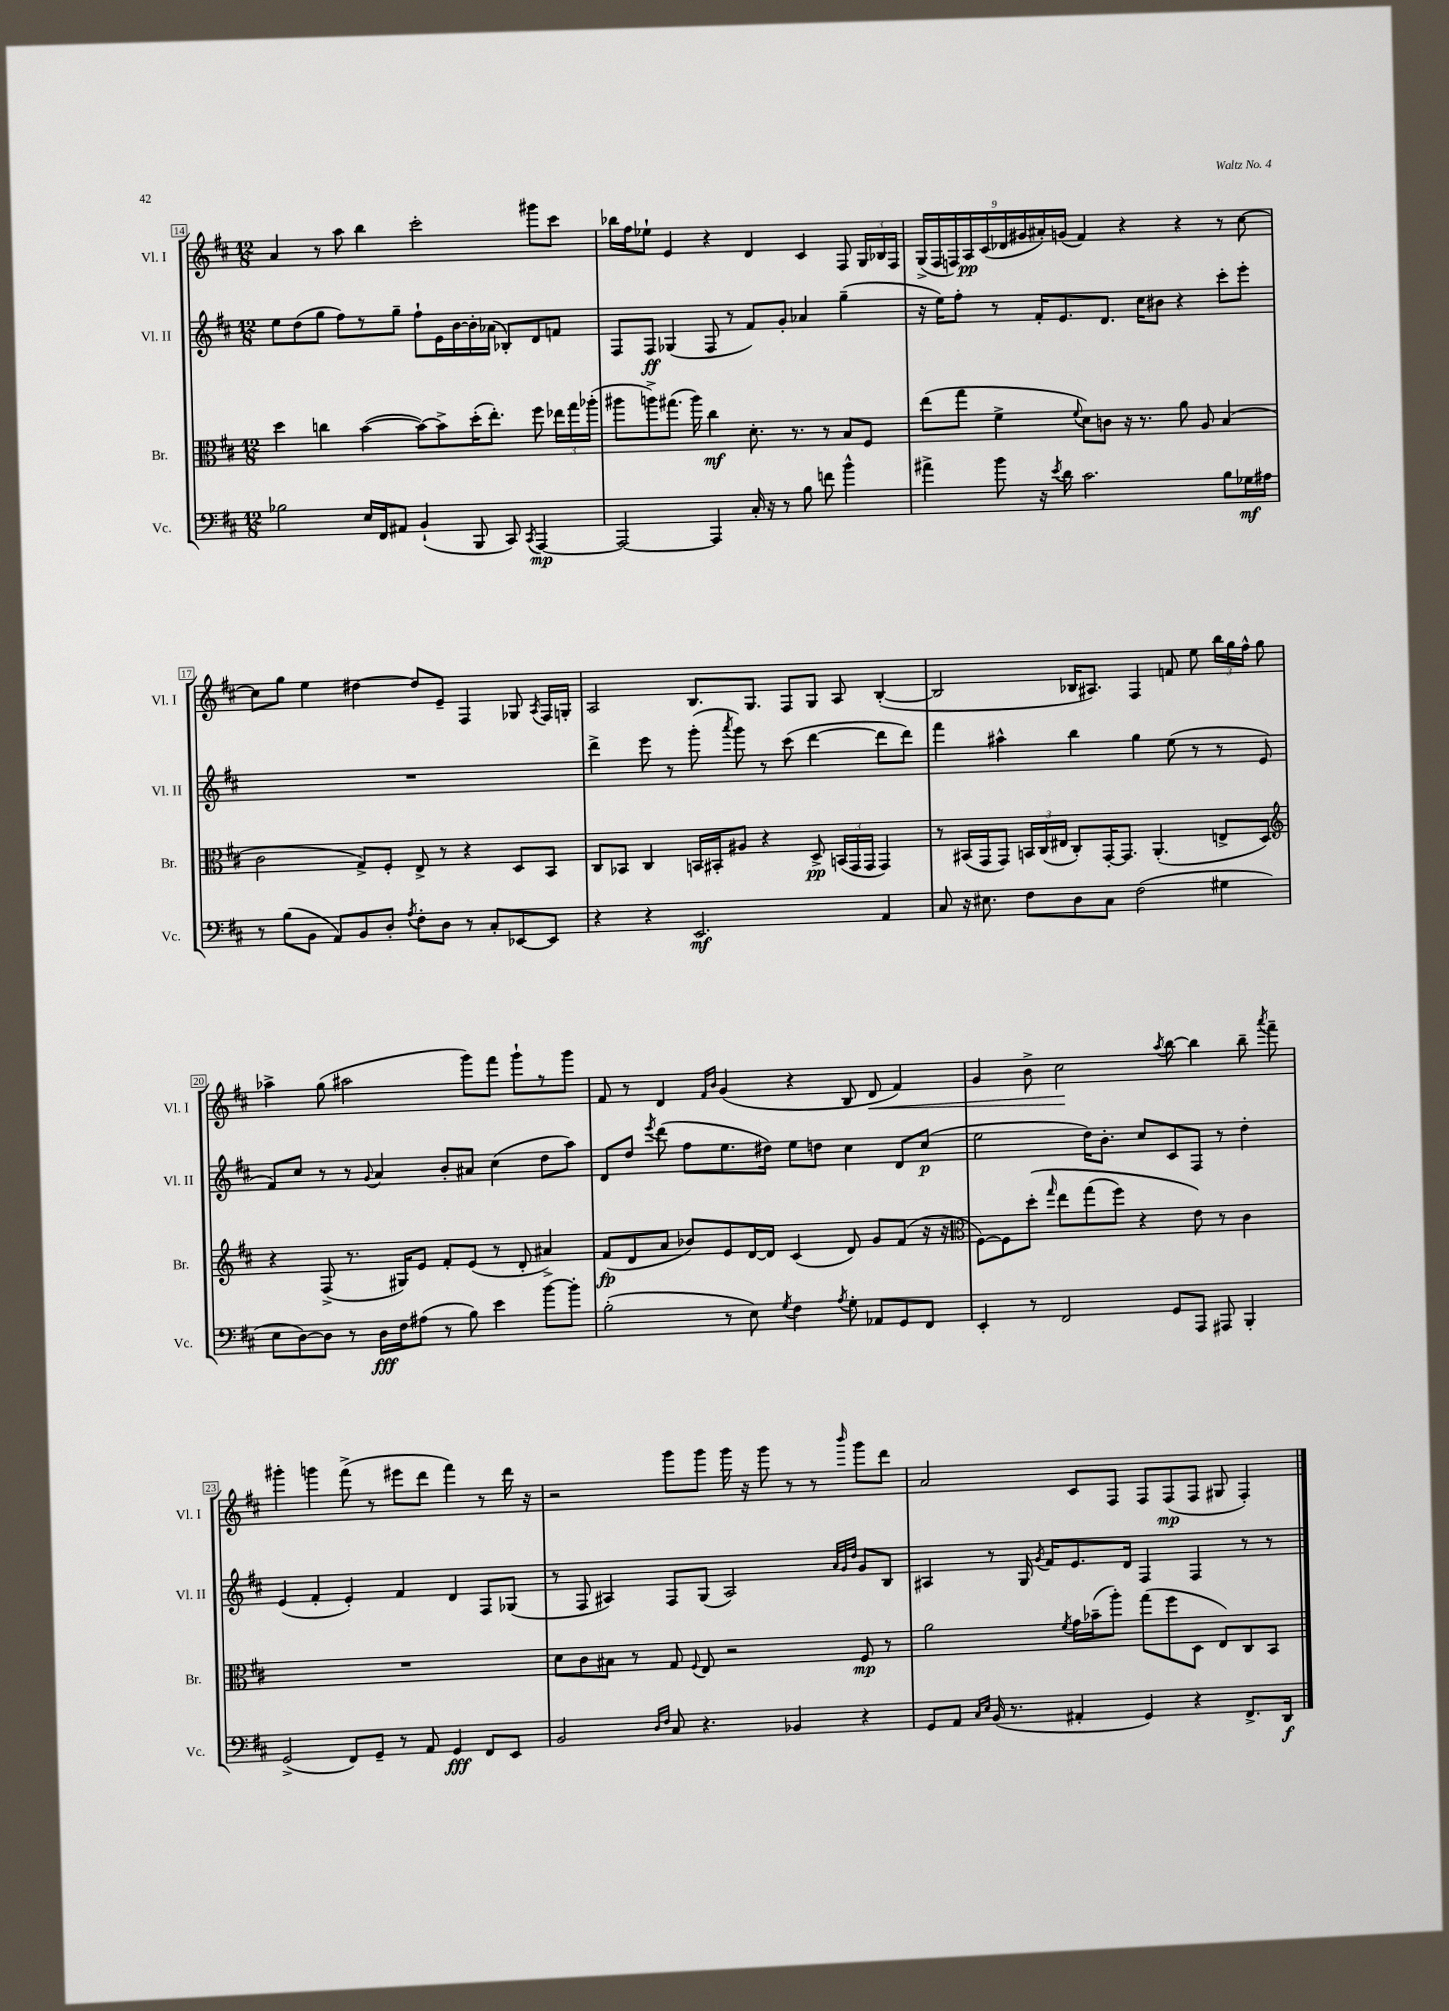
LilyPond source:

<<
\new StaffGroup <<
\new Staff = "s0" \with { instrumentName = "Vl. I" shortInstrumentName = "Vl. I" } {
    \clef treble \key d \major \numericTimeSignature \time 12/8
    \autoBeamOff a'4 r8 a''8 b''4 cis'''2-. gis'''8[ cis'''8] |
    bes''16[ fis''16 ees''8]-! e'4 r4 d'4 cis'4 fis8 \tuplet 3/2 { g16[ bes16 fis16] } |
    \tuplet 9/8 { g16[->( fis16 f16) a16\pp cis'16( des'16 gis'16 ais'16-.) g'16]( } fis'4) r4 r4 r8 cis''8~ |
    cis''8[ g''8] e''4 dis''4~ dis''8[ e'8]-- fis4 ges8 \acciaccatura { a8 } fis16[ g16]-. |
    a2 b8.[ g8.] fis8[ g8] a8 b4~-.( |
    b2 bes16[ ais8.]) fis4 f'8 e''8 \tuplet 3/2 { b''16[ g''16 fis''16]-^ } g''8 |
    aes''4-> g''8( ais''2 g'''8[) fis'''8] g'''8[-! r8 g'''8] |
    fis'8 r8 d'4 \grace { fis'16[ b'16] } g'4( r4 b8 d'8\< fis'4) |
    g'4 b'8-> cis''2\! \acciaccatura { a''8 } b''8~ b''4 b''8-- \acciaccatura { a'''8 } fis'''8-- |
    gis'''4-. g'''4 fis'''8->( r8 eis'''8[ d'''8] fis'''4) r8 d'''16 r16 |
    r2 g'''8[ g'''8] g'''16 r16 g'''8 r8 r8 \grace { b'''16 } g'''8[ d'''8] |
    a'2 cis'8[ fis8] fis8[ fis8\mp( fis8] gis8 fis4-.) \bar "|." |
}
\new Staff = "s1" \with { instrumentName = "Vl. II" shortInstrumentName = "Vl. II" } {
    \clef treble \key d \major \numericTimeSignature \time 12/8
    \autoBeamOff e''8[ d''8( g''8] fis''8[) r8 g''8]-- fis''8[-! e'16 b'16~ b'16-. aes'16]( bes8[-.) d'8 f'8] |
    fis8[ fis8]\ff ges4( fis8 r8 fis'8[) g'8]-. aes'4 g''4--( |
    r16 e''16[) fis''8]-. r8 fis'16[-. e'8. d'8.] cis''16[ bis'8] r4 cis'''8[-. e'''8]-. |
    R1. |
    d'''4-> e'''8 r8 g'''8-.( \acciaccatura { a'''8 } g'''8) r8 cis'''8( d'''4~ d'''8[ d'''8]) |
    fis'''4 ais''4-^ b''4 g''4 e''8( r8 r8 e'8 |
    fis'8[) cis''8] r8 r8 \appoggiatura { g'8 } a'4 b'8[-. ais'8] cis''4( d''8[ a''8]) |
    d'8[ d''8] \acciaccatura { e'''8 } d'''8( fis''8[ e''8. dis''16]) e''8[ d''8] cis''4 d'8[ cis''8]\p( |
    e''2 d''16[) b'8.]-. cis''8[ cis'8 fis8] r8 d''4-. |
    e'4( fis'4-. e'4-.) fis'4 d'4 fis8[ ges8]( |
    r8 fis8 ais4) fis8[ g8]( ais2) \grace { a'32[ g'32 d''32] } g'8[ b8] |
    ais4 r8 g16 \acciaccatura { g'8 } fis'16[ e'8. d'16] fis4 fis4 r8 r8 \bar "|." |
}
\new Staff = "s2" \with { instrumentName = "Br." shortInstrumentName = "Br." } {
    \clef alto \key d \major \numericTimeSignature \time 12/8
    \autoBeamOff d''4 c''4 b'4~( b'8[~) b'8-> d''16-.( e''8.]-.) fis''8 \tuplet 3/2 { ees''16[ g''16 aes''16]-.( } |
    ais''8[ a''8->) gis''8.]( a''16) cis''4\mf d'8.-. r8. r8 b8[ fis8] |
    e''8[( g''8] fis'4-> \appoggiatura { fis'8 } d'8[) c'8] r16 r8. a'8 a8 b4( |
    cis'2 g8[->) fis8]-. e8-> r8 r4 d8[ b,8] |
    cis8[ bes,8] cis4 b,16[ bis,16-. ais8] r4 d8->\pp \tuplet 3/2 { b,16[( g,16 g,16] } g,4) |
    r8 bis,16[( g,16 g,8]) \tuplet 3/2 { b,16[ cis16( eis16] } cis8[-.) g,16~-. g,8.] a,4.-.( e8[-> d8]) |
    \clef treble r4 fis8->( r8. gis16[) e'8] fis'8[-. e'8]( r8 d'8-. ais'4->) |
    fis'8[\fp( d'8 a'8] bes'8[) e'8 d'16~ d'16] cis'4( d'8) g'8[ fis'8]( r16 r16 |
    \clef alto fis8[~) fis8 d''8]-.\( \grace { g''16 } e''8[ g''8( fis''8]) r4 e'8\) r8 cis'4 |
    R1. |
    d'8[ cis'8 bis8] r8 g8 \appoggiatura { fis8 } e8 r2 fis8\mp r8 |
    a'2 \acciaccatura { fis'8 } g'16[ bes'16--( a''8]-.) g''8[( fis''8 d8] e8[) cis8 b,8] \bar "|." |
}
\new Staff = "s3" \with { instrumentName = "Vc." shortInstrumentName = "Vc." } {
    \clef bass \key d \major \numericTimeSignature \time 12/8
    \autoBeamOff bes2 e16[ fis,16 ais,8] b,4-!( b,,8 cis,8) \acciaccatura { cis,8 } a,,4~\mp |
    a,,2~ a,,4 cis16-. r16 r8 b8 f'8 b'4-^ |
    ais'4-> b'8 r16 \acciaccatura { e'8 } d'16 cis'2. b8[ ges16\mf ais16] |
    r8 b8[( b,8] a,8[) b,8 d8]-. \acciaccatura { a8 } fis8[-. d8] r8 cis8[-. ees,8~ ees,8] |
    r4 r4 e,2.\mf a,4 |
    cis8 r16 eis8. fis8[ d8 cis8] fis2( gis4 |
    e8[ d8~) d8] r8 d16[\fff fis16 ais8]( r8 b8) e'4 b'8[~ b'8]-. |
    b2-.( r8 e8) \acciaccatura { g8 } fis4 \acciaccatura { a8 } g8-. aes,8[ g,8 fis,8] |
    e,4-. r8 fis,2 g,8[ a,,8] ais,,8 b,,4-. |
    g,2->( fis,8[) g,8]-- r8 a,8 g,4\fff fis,8[ e,8] |
    b,2 \grace { d16[ fis16] } cis8 r4. bes,4 r4 |
    g,8[ a,8] \grace { cis16[ e16] } b,16( r8. ais,4-. g,4) r4 fis,8.[-> d,16]\f \bar "|." |
}
>>
>>
\layout { \context { \Score currentBarNumber = #14 \override BarNumber.stencil = #(make-stencil-boxer 0.1 0.3 ly:text-interface::print) } }
